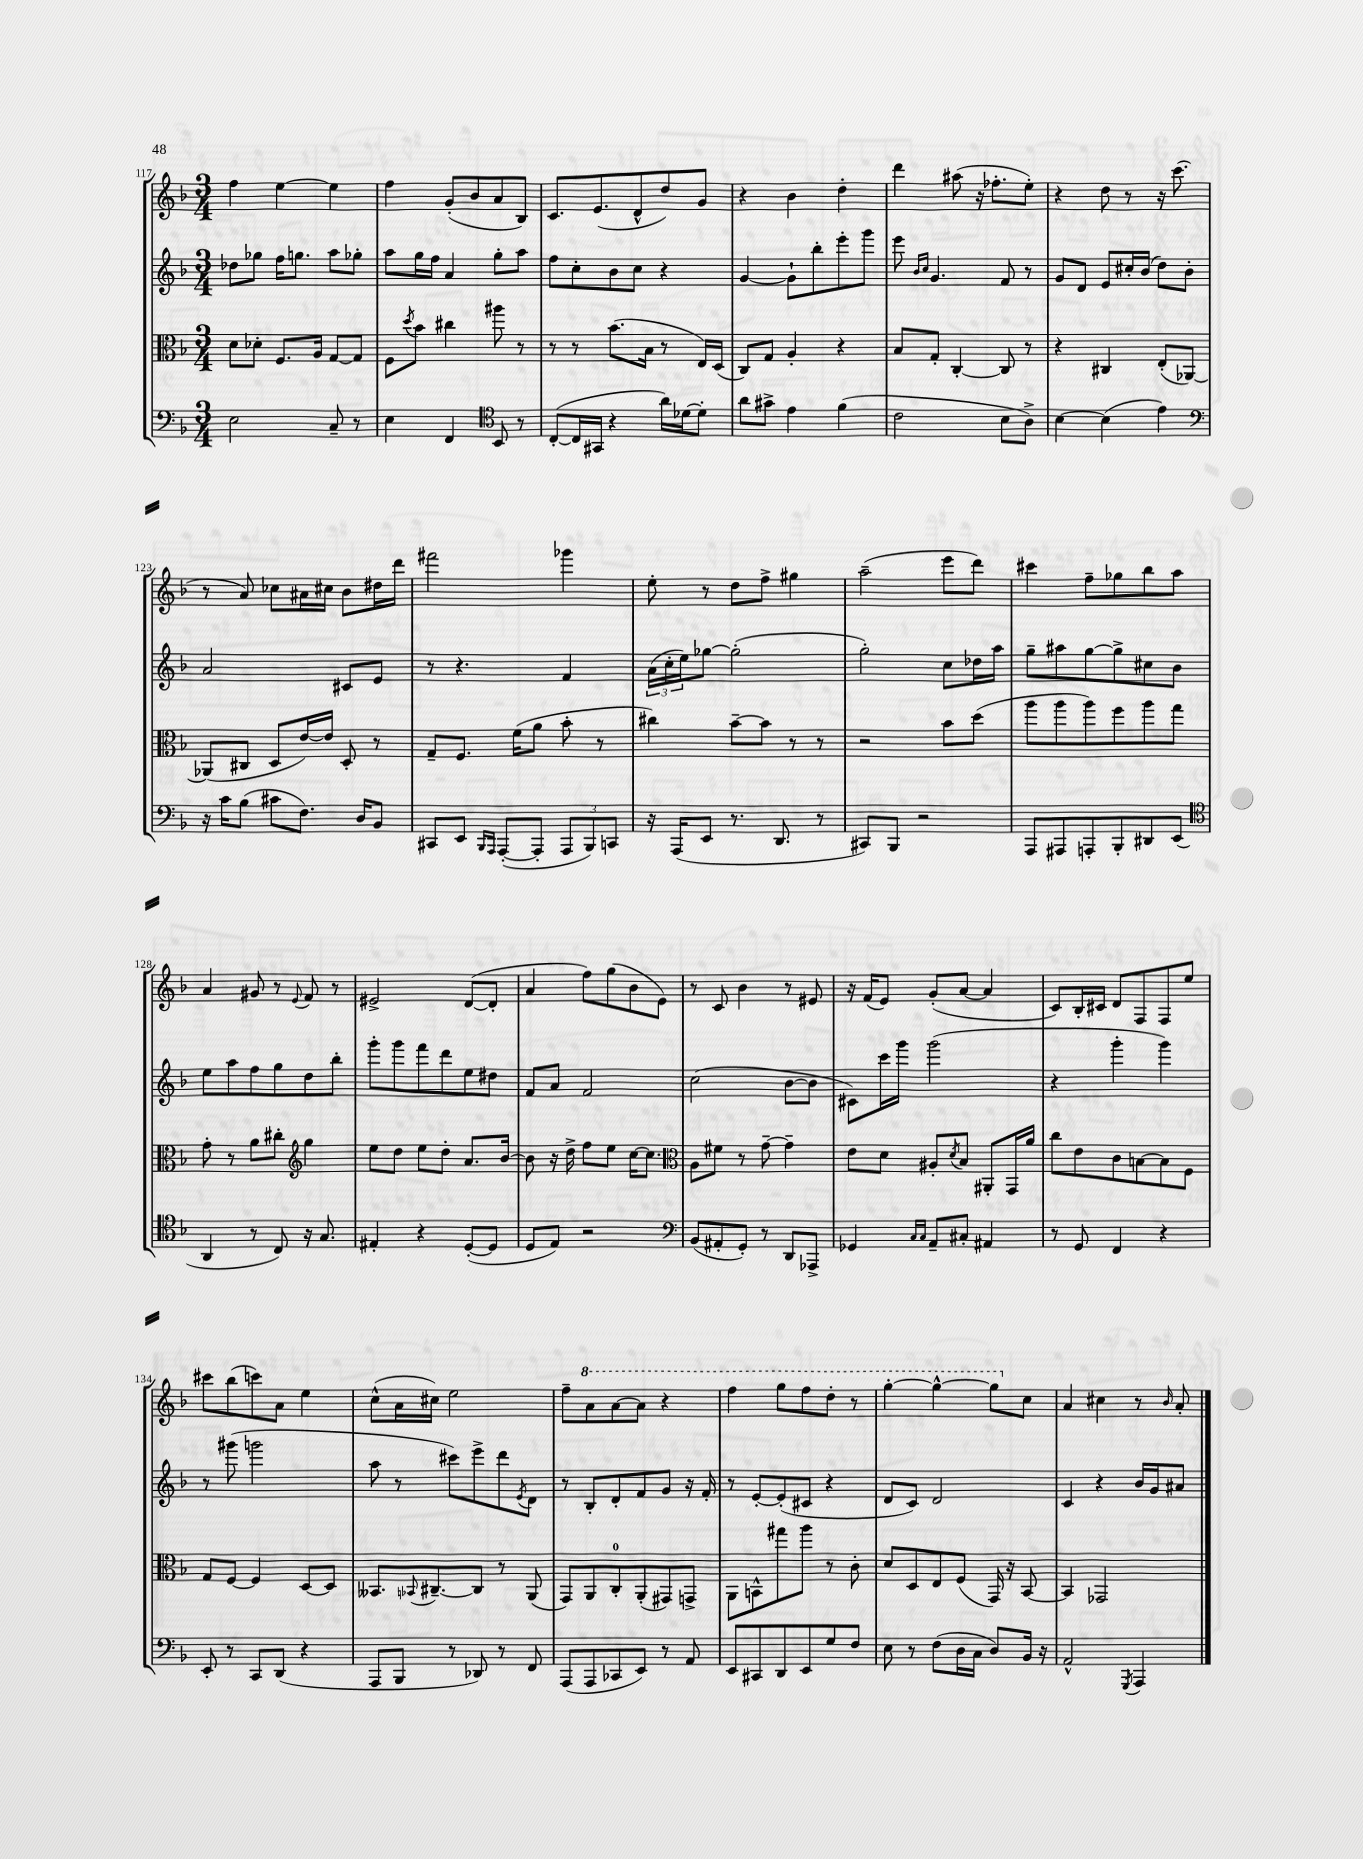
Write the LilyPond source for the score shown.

<<
\new StaffGroup <<
\new Staff = "s0" {
    \clef treble \key f \major \numericTimeSignature \time 3/4
    f''4 e''4~ e''4 |
    f''4 g'8-.( bes'8 a'8 bes8) |
    c'8. e'8.( d'8-^ d''8) g'8 |
    r4 bes'4 d''4-. |
    d'''4 ais''8( r16 fes''8.-. e''8-.) |
    r4 d''8 r8 r16 c'''8.( |
    r8 a'8) ces''8 ais'16 cis''16 bes'8 dis''16 d'''16 |
    fis'''2 ges'''4 |
    e''8-. r8 d''8 f''8-> gis''4 |
    a''2--( e'''8 d'''8) |
    cis'''4 f''8-- ges''8 bes''8 a''8 |
    a'4 gis'8 r8 \appoggiatura { e'8 } f'8 r8 |
    eis'2-> d'8~( d'8-. |
    a'4 f''8) g''8( bes'8 e'8) |
    r8 c'8 bes'4 r8 eis'8 |
    r16 f'16( e'8) g'8-.( a'8~ a'4 |
    c'8) bes16-. cis'16 d'8 f8 f8 e''8 |
    cis'''8 bes''8( c'''8) a'8 e''4 |
    c''8-^( a'16 cis''16) e''2 |
    f''8-- \ottava #1 a''8 a''8~ a''8 r4 |
    f'''4 g'''8 f'''8 d'''8-. r8 |
    g'''4~-. g'''4~-^ g'''8 \ottava #0 c''8 |
    a'4 cis''4 r8 \grace { bes'16 } a'8-. \bar "|." |
}
\new Staff = "s1" {
    \clef treble \key f \major \numericTimeSignature \time 3/4
    des''8 ges''8 f''16 g''8. a''8 ges''8-. |
    a''8 g''16 f''16 a'4 g''8-. a''8 |
    f''8 c''8-. bes'8 c''8 r4 |
    g'4~ g'8-! bes''8-. e'''8-. g'''8 |
    e'''8 \grace { bes'16 c''16 } g'4. f'8 r8 |
    g'8 d'8 e'8 cis''16-. bes'16( d''8) bes'8-. |
    a'2 cis'8 e'8 |
    r8 r4. f'4 |
    \tuplet 3/2 { a'16( c''16-. e''16) } ges''8~ ges''2-.( |
    g''2-.) c''8 des''16 a''16 |
    g''8-- ais''8 g''8~ g''8-> cis''8 bes'8 |
    e''8 a''8 f''8 g''8 d''8 bes''8-. |
    g'''8-. g'''8 f'''8 d'''8 e''8 dis''8 |
    f'8 a'8 f'2 |
    c''2( bes'8~ bes'8 |
    cis'8) c'''16 g'''16 g'''2( |
    r4 g'''4-. g'''4) |
    r8 gis'''8( g'''2 |
    a''8 r8 cis'''8) e'''8-> d'''8 \acciaccatura { e'8 } d'8 |
    r8 bes8-. d'8-. f'8 g'8 r16 f'16-. |
    r8 e'8~-. e'8-.( cis'8 r4 |
    d'8 c'8) d'2 |
    c'4 r4 bes'16 g'16 ais'8 \bar "|." |
}
\new Staff = "s2" {
    \clef alto \key f \major \numericTimeSignature \time 3/4
    d'8 des'8-. f8. a16 g8~ g8 |
    f8 \acciaccatura { d''8 } bes'8 cis''4 ais''8 r8 |
    r8 r8 bes'8.( bes16 r8 e16) d16( |
    c8) g8 a4-. r4 |
    bes8 g8-. c4~-. c8 r8 |
    r4 cis4 e8-.( aes,8~) |
    aes,8( cis8 d8 e'16~) e'16 d8-. r8 |
    g8-- f8. f'16( a'8 bes'8-. r8 |
    cis''4) bes'8~-- bes'8 r8 r8 |
    r2 bes'8 d''8( |
    a''8 a''8 a''8) f''8 a''8 g''8 |
    g'8-. r8 a'8 cis''8-. \clef treble g''4 |
    e''8 d''8 e''8 d''8-. a'8. bes'16~ |
    bes'8 r16 d''16-> f''8 e''8 c''16~ c''8. |
    \clef alto a8 fis'8 r8 g'8~-- g'4-- |
    e'8 d'8 ais8-. \acciaccatura { d'8 } bes8 ais,8-. g,16 a'16 |
    c''8 e'8 c'8 b8~ b8 f8 |
    g8 f8~ f4 d8~ d8 |
    beses,8. \appoggiatura { bes,8 } cis8.~-- cis8 r8 a,8( |
    g,8) a,8 c8-0-. a,8-.( gis,8) g,8-> |
    a,8 b,8-^ gis''8 a''8 r8 c'8-. |
    d'8 d8 e8 f8( g,16) r16 bes,8~ |
    bes,4 ges,2 \bar "|." |
}
\new Staff = "s3" {
    \clef bass \key f \major \numericTimeSignature \time 3/4
    e2 c8-- r8 |
    e4 f,4 \clef tenor bes,8 r8 |
    c8~-.( c16 gis,16 r4 a'16) des'16~ des'8-. |
    a'8 gis'8-> e'4 f'4( |
    c'2 bes8 a8->) |
    bes4~ bes4( e'4) |
    \clef bass r16 c'16 bes8( cis'8 f8.) d16 bes,8 |
    cis,8 e,8 \grace { bes,,16 a,,16 } a,,8~-.( a,,8-. \tuplet 3/2 { a,,8 bes,,8) c,8 } |
    r16 a,,16( e,8 r8. d,8. r8 |
    cis,8) bes,,8 r2 |
    a,,8 ais,,8 a,,8-. bes,,8-. dis,8 e,8( |
    \clef tenor a,4 r8 c8) r16 g8. |
    eis4-. r4 d8~-.( d8 |
    d8 e8) r2 |
    \clef bass bes,8( ais,8-. g,8-.) r8 d,8 aes,,8-> |
    ges,4 \grace { c16 c16 } a,8-- cis8-. ais,4 |
    r8 g,8 f,4 r4 |
    e,8-. r8 c,8 d,8( r4 |
    a,,8 bes,,8 r8 des,8) r8 f,8 |
    a,,8( a,,8 ces,8 e,8) r8 a,8 |
    e,8 cis,8 d,8 e,8 g8 f8 |
    e8 r8 f8( d16 c16 d8) bes,16 r16 |
    a,2-^ \acciaccatura { g,,8 } a,,4 \bar "|." |
}
>>
>>
\layout { \context { \Score currentBarNumber = #117 } }
